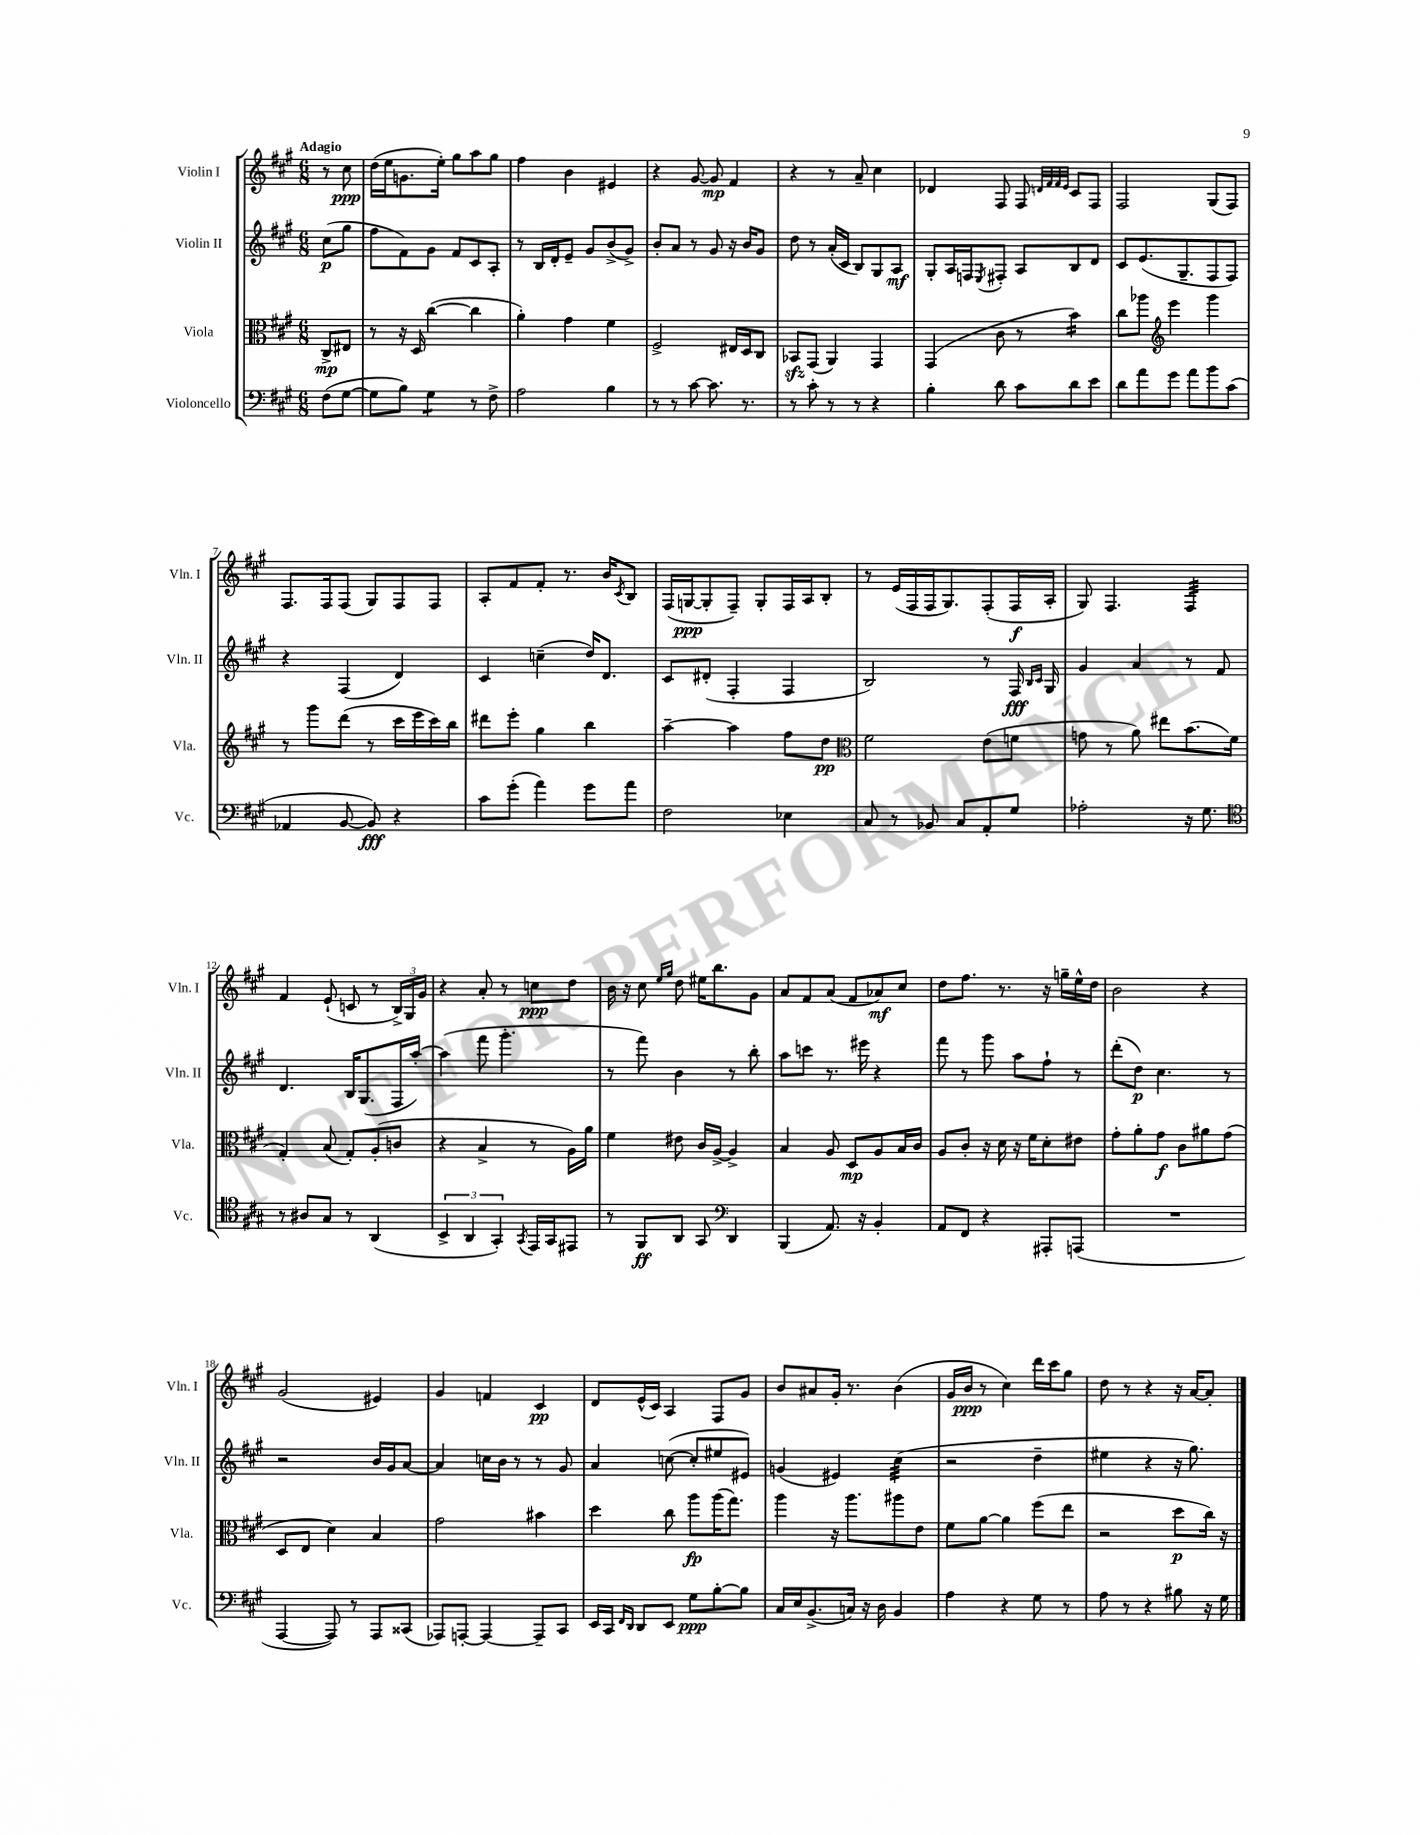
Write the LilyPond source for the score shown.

<<
\new StaffGroup <<
\new Staff = "s0" \with { instrumentName = "Violin I" shortInstrumentName = "Vln. I" } {
    \clef treble \key a \major \numericTimeSignature \time 6/8 \partial 4 \tempo "Adagio"
    r8 cis''8\ppp |
    d''16( e''16 g'8. e''16-.) gis''8 a''8 gis''8 |
    fis''4 b'4 eis'4 |
    r4 gis'8~ gis'8\mp fis'4 |
    r4 r8 a'8-- cis''4 |
    des'4 fis8 fis8 \grace { d'32 fis'32 fis'32 e'32 } cis'8 fis8 |
    fis2 gis8( fis8) |
    fis8. fis16 fis8( gis8) fis8 fis8 |
    a8-. fis'8 fis'8-. r8. b'16 \acciaccatura { cis'8 } b8 |
    fis16( g16~\ppp g8-. fis8--) g8-. fis16 a16 b8-. |
    r8 e'16( fis16 fis16 gis8.) fis8-.( fis16\f a16-. |
    gis8) fis4. fis4:32 |
    fis'4 e'8-!( c'8 r8 \tuplet 3/2 { b16->) gis16 gis'16 } |
    r4 a'8-. r8 c''8\ppp d''8 |
    b'16 r16 cis''8 \grace { e''16 gis''16 } d''8 eis''16 b''8. gis'8 |
    a'8 fis'8 a'8( fis'8 aes'8\mf) cis''8 |
    d''8 fis''8. r8. r16 g''16-- e''16-^ d''16 |
    b'2 r4 |
    gis'2( eis'4) |
    gis'4 f'4 cis'4\pp |
    d'8 e'16-^( cis'16) a4 fis8 gis'8 |
    b'8 ais'8 gis'16-. r8. b'4( |
    gis'16 b'16\ppp r8 cis''4) d'''16 cis'''16 gis''8 |
    d''8 r8 r4 r16 a'16~ a'8-. \bar "|." |
}
\new Staff = "s1" \with { instrumentName = "Violin II" shortInstrumentName = "Vln. II" } {
    \clef treble \key a \major \numericTimeSignature \time 6/8 \partial 4
    cis''8\p( gis''8 |
    fis''8 fis'8) gis'8 fis'8 cis'8 a8-. |
    r8 b16 d'16-. e'8-- gis'8 b'8->( gis'8->) |
    b'8-. a'8 r8 gis'8 r16 b'16 gis'8 |
    d''8 r8 a'16-.( cis'16 b8) gis8 a8\mf |
    gis8-. a16 f16 \acciaccatura { e8 } fis8-. a8 b8 d'8 |
    cis'8 e'8.( gis8.-- fis8 fis8) |
    r4 fis4( d'4) |
    cis'4 c''4--( d''16) d'8. |
    cis'8 dis'8-.( fis4-. fis4 |
    b2) r8 fis16\fff \grace { b16 cis'16 } gis16 |
    gis'4 a'4 r8 fis'8 |
    d'4. b16 gis8.( fis16 a''16~-.) |
    a''4( fis'''8 gis'''4.-. |
    r8 fis'''8) b'4 r8 b''8-. |
    a''8 c'''8 r8. eis'''16 r4 |
    fis'''8 r8 gis'''8 a''8 fis''8-! r8 |
    d'''8-.( d''8\p) cis''4. r8 |
    r2 b'16 gis'16 a'8~ |
    a'4 c''16 b'16 r8 r8 gis'8 |
    a'4 c''8~( c''8-. eis''8 eis'8) |
    g'4( eis'4) cis''4:32( |
    r2 d''4-- |
    eis''4 r4 r16 gis''8.) \bar "|." |
}
\new Staff = "s2" \with { instrumentName = "Viola" shortInstrumentName = "Vla." } {
    \clef alto \key a \major \numericTimeSignature \time 6/8 \partial 4
    cis8->\mp eis8 |
    r8 r16 d16 cis''4~( cis''4 |
    a'4-.) gis'4 fis'4 |
    fis2-> eis16 d16 cis8 |
    bes,8\sfz gis,8( a,4) gis,4 |
    gis,4( cis'8 r8 b'4:16) |
    cis''8 aes''8 \clef treble e'''4 gis'''4 |
    r8 gis'''8 d'''8( r8 cis'''16 e'''16 cis'''16) b''16 |
    dis'''8 e'''8-. gis''4 b''4 |
    a''4~-- a''4 fis''8 d''8\pp |
    \clef alto fis'2 e'8( f'8 |
    g'8 r8 a'8) eis''8 b'8.( fis'16 |
    gis4-.) b8( gis8-.) a8-.( c'8 |
    r4 b4-> r8 a16) a'16 |
    fis'4 eis'8 cis'16 a16~-> a4-> |
    b4 a8 d8\mp a8 b16 cis'16 |
    a8 cis'8-. r16 d'16 r16 fis'16 d'8-. eis'8 |
    gis'8-. a'8-. gis'8\f cis'8 ais'8 gis'8( |
    d8 e8 d'4) b4 |
    gis'2 bis'4 |
    d''4 cis''8 a''8\fp a''16( gis''8.) |
    a''4 r16 a''8. ais''8 e'8 |
    fis'8 a'8~ a'4 fis''8( e''8 |
    r2 d''8\p cis''16) r16 \bar "|." |
}
\new Staff = "s3" \with { instrumentName = "Violoncello" shortInstrumentName = "Vc." } {
    \clef bass \key a \major \numericTimeSignature \time 6/8 \partial 4
    fis8( gis8~ |
    gis8 b8) gis4:8 r8 fis8-> |
    a2 b4 |
    r8 r8 cis'8~ cis'8. r8. |
    r8 cis'8-. r8 r8 r4 |
    b4-. d'8 cis'8 d'8 e'8 |
    d'8 a'8 gis'8 a'8 b'8 cis'8( |
    aes,4 b,8~ b,8\fff) r4 |
    cis'8 gis'8-.( a'4) gis'8 a'8 |
    fis2 ees4 |
    cis8 r8 bes,8 cis8 a,8-. gis8 |
    aes2-. r16 gis8. |
    \clef tenor r8 ais8 gis8 r8 a,4( |
    \tuplet 3/2 { b,4-> a,4 gis,4-.) } \acciaccatura { gis,8 } e,16 gis,16 eis,8 |
    r8 fis,8\ff a,8 gis,8 \clef bass d,4 |
    b,,4( a,8.) r16 b,4-. |
    a,8 fis,8 r4 ais,,8-. a,,8( |
    R2. |
    a,,4~ a,,8) r8 a,,8 cisis,8( |
    aes,,8) a,,8~-. a,,4~ a,,8-- cis,8 |
    e,16 cis,16 \grace { fis,16 d,16 } d,8 e,8 gis8\ppp b8~-. b8 |
    cis16 e16 b,8.->( c16) r16 d16 b,4 |
    a4 r4 gis8 r8 |
    a8 r8 r4 bis8 r16 gis16 \bar "|." |
}
>>
>>
